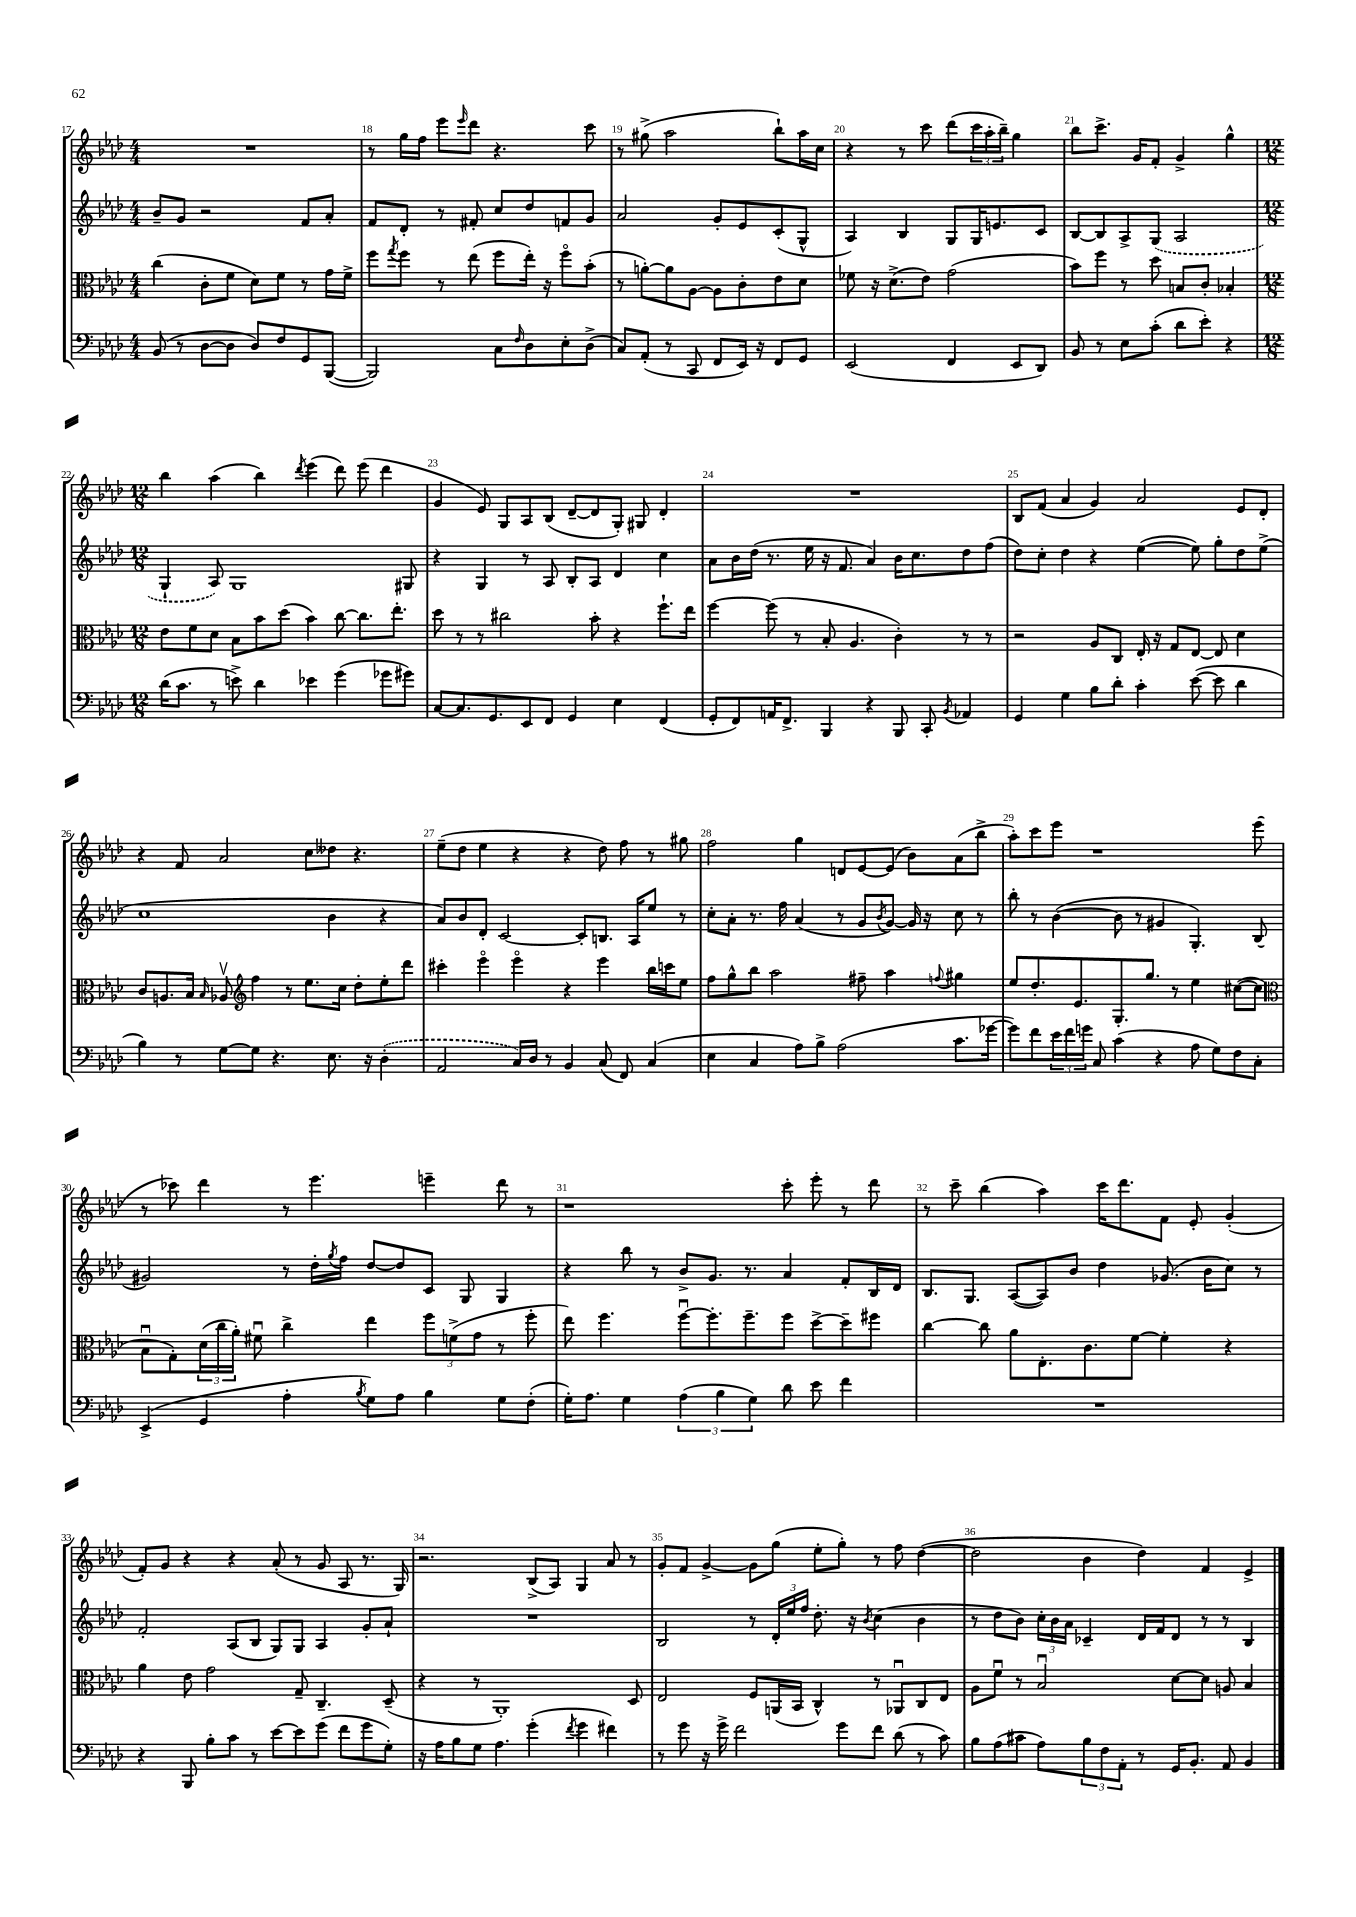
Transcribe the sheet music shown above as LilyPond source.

<<
\new StaffGroup <<
\new Staff = "s0" {
    \clef treble \key aes \major \numericTimeSignature \time 4/4
    R1 |
    r8 g''16 f''16 ees'''8 \grace { ees'''16 } des'''8 r4. c'''8 |
    r8 gis''8->( aes''2 bes''8-!) aes''16 c''16 |
    r4 r8 c'''8 des'''8( \tuplet 3/2 { c'''16 aes''16-. bes''16--) } g''4 |
    bes''8 c'''8.-> g'16 f'8-. g'4-> g''4-^ |
    \numericTimeSignature \time 12/8 bes''4 aes''4( bes''4) \acciaccatura { des'''8 } ees'''4( des'''8) ees'''8( des'''4 |
    g'4 ees'8) g8 aes8 bes8( des'8~-- des'8 g8-.) gis8 des'4-. |
    R1. |
    bes8 f'8( aes'4 g'4) aes'2 ees'8 des'8-. |
    r4 f'8 aes'2 c''8 deses''8 r4. |
    ees''8--( des''8 ees''4 r4 r4 des''8) f''8 r8 gis''8 |
    f''2 g''4 d'8 ees'8~ ees'8( bes'8) aes'8( bes''8-> |
    aes''8-.) c'''8 ees'''8 r1 ees'''8( |
    r8 ces'''8) des'''4 r8 ees'''4. e'''4-- des'''8 r8 |
    r1 c'''8-. ees'''8-. r8 des'''8 |
    r8 c'''8-- bes''4( aes''4) c'''16 des'''8. f'8 ees'8-. g'4-.( |
    f'8-.) g'8 r4 r4 aes'8-.( r8 g'8 aes8 r8. g16) |
    r2. bes8->( aes8) g4 aes'8 r8 |
    g'8-. f'8 g'4~-> g'8 g''8( ees''8-. g''8-.) r8 f''8 des''4~( |
    des''2 bes'4 des''4) f'4 ees'4-> \bar "|." |
}
\new Staff = "s1" {
    \clef treble \key aes \major \numericTimeSignature \time 4/4
    bes'8-- g'8 r2 f'8 aes'8-. |
    f'8 des'8-. r8 fis'8-. c''8 des''8 f'8 g'8 |
    aes'2 g'8-. ees'8 c'8-.( g8-^ |
    aes4) bes4 g8 g16 e'8. c'8 |
    bes8~ bes8 aes8-> \once \slurDashed g8( aes2 |
    \numericTimeSignature \time 12/8 g4-! aes8) g1 gis8 |
    r4 g4 r8 aes8 bes8-. aes8 des'4 c''4 |
    aes'8 bes'16 des''16( r8. ees''16 r16 f'8. aes'4) bes'16 c''8. des''8 f''8( |
    des''8) c''8-. des''4 r4 ees''4~( ees''8) g''8-. des''8 ees''8->( |
    c''1 bes'4 r4 |
    aes'8) bes'8 des'8-. c'2~ c'8-. b8. aes16 ees''8 r8 |
    c''8-. aes'8-. r8. f''16 aes'4( r8 g'8 \acciaccatura { bes'8 } g'8~) g'16 r16 c''8 r8 |
    bes''8-. r8 bes'4~( bes'8 r8 gis'4 g4.-.) bes8( |
    gis'2) r8 des''16-. \acciaccatura { g''8 } f''16 des''8~ des''8 c'8 g8 g4 |
    r4 bes''8 r8 bes'8-> g'8. r8. aes'4 f'8-. bes16 des'16 |
    bes8. g8. aes8~( aes8) bes'8 des''4 ges'8.( bes'16 c''8) r8 |
    f'2-. aes8( bes8 g8) g8 aes4 g'8-. aes'8-! |
    R1. |
    bes2 r8 \tuplet 3/2 { des'16-. ees''16 f''16 } des''8.-. r16 \acciaccatura { bes'8 } c''4( bes'4 |
    r8 des''8 bes'8) \tuplet 3/2 { c''16-. bes'16 aes'16 } ces'4-- des'16 f'16 des'8 r8 r8 bes4 \bar "|." |
}
\new Staff = "s2" {
    \clef alto \key aes \major \numericTimeSignature \time 4/4
    c''4( c'8-. f'8 des'8) f'8 r8 g'16 f'16-> |
    f''8 \acciaccatura { g''8 } f''8 r8 ees''8( f''8 ees''16-.) r16 f''8\flageolet bes'8-.( |
    r8 a'8~-.) a'8 aes8~ aes8 c'8-. ees'8 des'8 |
    fes'8 r16 des'8.->( ees'8) g'2( |
    bes'8) f''8 r8 des''8 b8 c'8-. bes4-. |
    \numericTimeSignature \time 12/8 ees'8 f'8 des'8 bes8 bes'8 des''8( bes'4) c''8~ c''8. ees''8.-. |
    des''8 r8 r8 cis''2 bes'8-. r4 f''8.-! ees''16 |
    f''4~ f''8( r8 bes8-. aes4. c'4-.) r8 r8 |
    r2 aes8 c8 ees16-. r16 g8 ees8~ ees8 des'4 |
    c'8 a8. bes16 \grace { bes16 } aes8\upbow \clef treble f''4 r8 ees''8. c''16 des''8-. ees''8-. des'''8 |
    cis'''4-. ees'''4\flageolet ees'''4\flageolet r4 ees'''4 bes''16 c'''16 ees''8 |
    f''8 g''8-^ bes''8 aes''2 fis''8-- aes''4 \appoggiatura { f''8 } gis''4 |
    ees''8 des''8.-. ees'8. g8.-. g''8. r8 ees''4 cis''8~( cis''8 |
    \clef alto bes8\downbow g8-.) \tuplet 3/2 { des'16( c''16 aes'16-.) } fis'8\downbow c''4-> ees''4 \tuplet 3/2 { f''8 f'8->( g'8 } r8 f''8-. |
    ees''8) f''4. f''8~\downbow f''8.-. f''8.-- f''8 des''8~-> des''8-- fis''8 |
    c''4~ c''8 aes'8 ees8.-. c'8. f'8~ f'4-. r4 |
    aes'4 ees'8 g'2 g8-- c4.-- des8--( |
    r4 r8 aes,1-.) des8 |
    ees2 f8 a,16( bes,16 c4-^) r8 aes,8\downbow c8 ees8 |
    aes8 f'8\downbow r8 bes2\downbow des'8~ des'8 a8 bes4 \bar "|." |
}
\new Staff = "s3" {
    \clef bass \key aes \major \numericTimeSignature \time 4/4
    bes,8( r8 des8~ des8 des8) f8 g,8 bes,,8~( |
    bes,,2) c8 \grace { f16 } des8 ees8-. des8->( |
    c8) aes,8-.( r8 c,8 f,8 ees,16) r16 f,8 g,8 |
    ees,2( f,4 ees,8 des,8) |
    bes,8 r8 ees8 c'8-.( des'8 ees'8-.) r4 |
    \numericTimeSignature \time 12/8 des'16( c'8. r8 e'8->) des'4 ees'4 g'4( ges'8 gis'8) |
    c8~ c8. g,8. ees,8 f,8 g,4 ees4 f,4( |
    g,8-. f,8) a,16 f,8.-> bes,,4 r4 bes,,8 c,8-. \acciaccatura { bes,8 } aes,4 |
    g,4 g4 bes8 des'8-. c'4-. ees'8~( ees'8 des'4 |
    bes4) r8 g8~ g8 r4. ees8. r16 \once \slurDashed des4-.( |
    aes,2 c16) des16 r8 bes,4 c8( f,8) c4( |
    ees4 c4 aes8) bes8-> aes2( c'8. ges'16~ |
    ges'8) f'8 \tuplet 3/2 { ees'16 f'16 g'16 } c8 c'4( r4 aes8 g8) f8 c8-. |
    ees,4->( g,4 aes4-. \acciaccatura { bes8 } g8) aes8 bes4 g8 f8-.( |
    g16-.) aes8. g4 \tuplet 3/2 { aes4( bes4 g4) } des'8 ees'8 f'4 |
    R1. |
    r4 bes,,8 bes8-. c'8 r8 ees'8~ ees'8 g'8( f'8 g'8 g8-.) |
    r16 aes16 bes8 g8 aes4. g'4-.( \acciaccatura { f'8 } g'4 fis'4) |
    r8 g'8 r16 g'16-> f'2 g'8 f'8 des'8( r8 c'8) |
    bes8 aes8( cis'8 aes8) \tuplet 3/2 { bes8 f8 aes,8-. } r8 g,16 bes,8.-. aes,8 bes,4 \bar "|." |
}
>>
>>
\layout { \context { \Score currentBarNumber = #17 \override BarNumber.break-visibility = ##(#f #t #t) barNumberVisibility = #all-bar-numbers-visible } }
